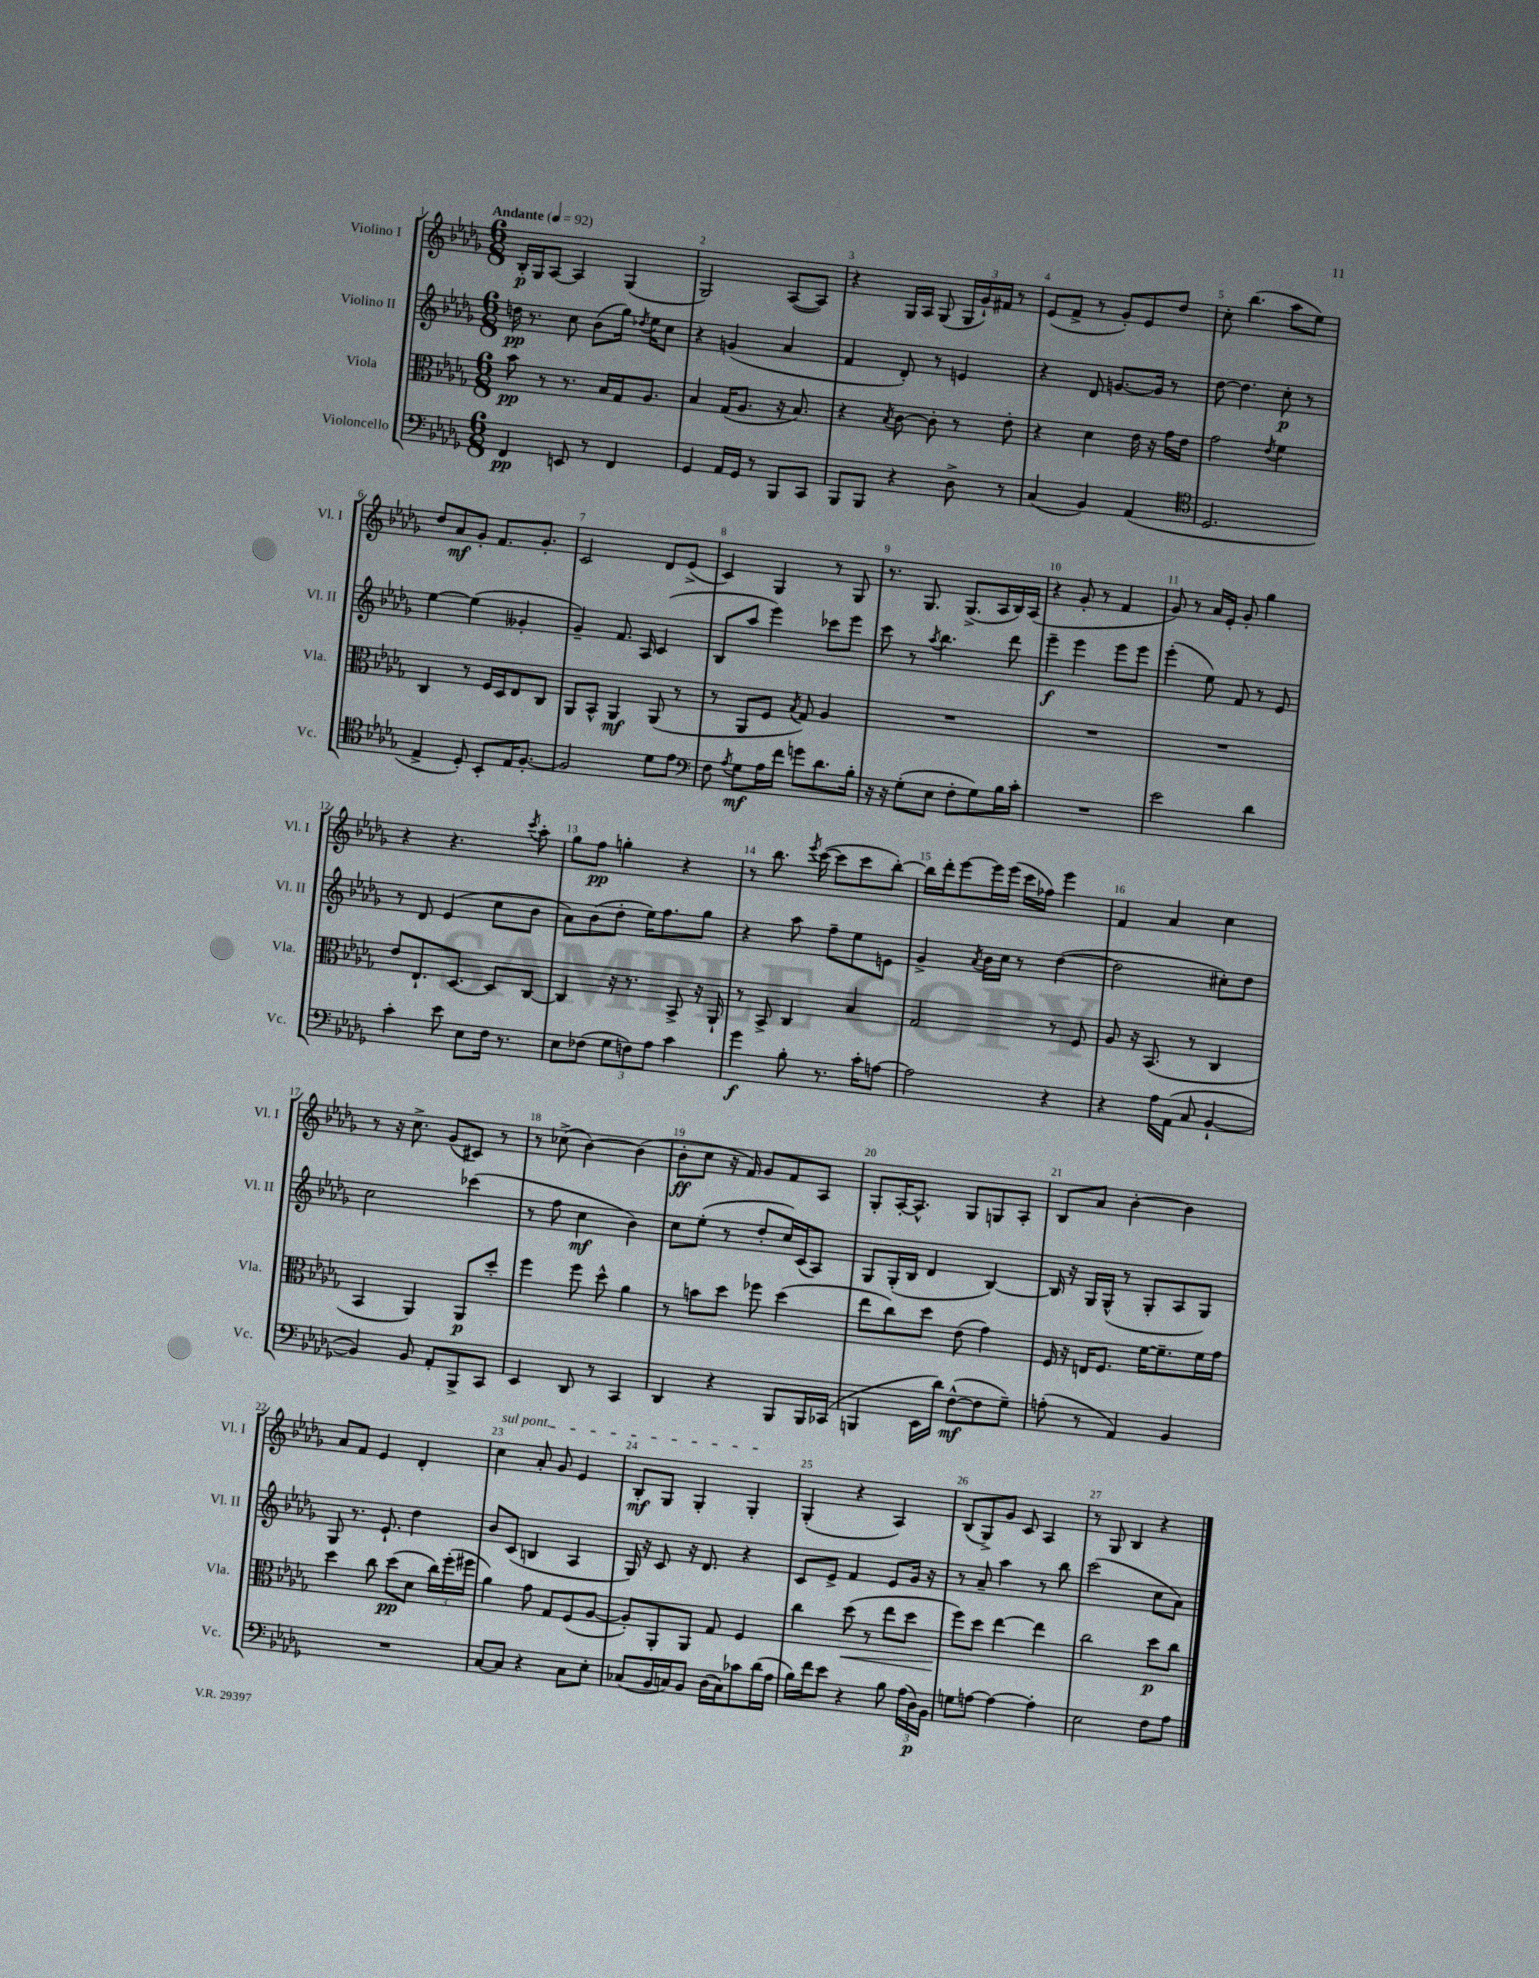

**kern	**kern	**kern	**kern
*staff4	*staff3	*staff2	*staff1
*clefF4	*clefC3	*clefG2	*clefG2
*k[b-e-a-d-g-]	*k[b-e-a-d-g-]	*k[b-e-a-d-g-]	*k[b-e-a-d-g-]
*M6/8	*M6/8	*M6/8	*M6/8
*MM92	*MM92	*MM92	*MM92
4FF	8b-	16dd	16B-'
.	.	8.r	16G-
.	8r	.	[8A-
8EE	8.r	8cc	4A-]
8r	.	(8b-	.
.	16B-	.	.
4FF	16G-	16gg-)	(4G-
.	.	8qdd-	.
.	8.A-	16ee-	.
.	.	8cc	.
=	=	=	=
4GG-	4B-	4r	2G-)
16AA-	(16G-	(4g	.
16GG-	8.A-	.	.
8r	.	.	.
8BBB-	16r	4a-	([8A-
.	8.B-)	.	.
8CC	.	.	8A-])
=	=	=	=
8BBB-	4r	4f	4r
8BBB-	.	.	.
.	8qB-	.	.
4r	[8c	8d-')	16G-
.	.	.	16A-
.	8c']	8r	(8G-
8D-^	8r	4e	24G-
.	.	.	24g-`)
.	.	.	24f#
8r	8e-'	.	8r
=	=	=	=
(4C	4r	4r	(8e-
.	.	.	8f^
4BB-)	4d-	8d-	8r
.	.	[8.g	8g-')
(4AA-	16e-	.	8e-
.	16r	16g]	.
.	16g-	8r	8dd-
.	16e-	.	.
=	=	=	=
*clefC4	*	*	*
2.D-	2g-	[8dd-	8cc'
.	.	4.dd-]	(4.bb-
.	8qe-	.	.
.	4f	8cc'	8aa-
.	.	8r	8ee-)
=	=	=	=
4E-^	4C	[4ee-	8dd-
.	.	.	8a-
8D-')	8r	(4ee-]	8g-'
8BB-'	16F	.	8.f
.	16D-	.	.
16E-	8E-	4g--'	.
[8.F'	.	.	8.g-'
.	8C	.	.
=	=	=	=
2F]	8AA-	4g-~)	2c
.	8BB-^^	.	.
.	4AA-	8.f	.
.	.	16A-	.
8d-	(8AA-	(4c	8d-
8e-	8r	.	(8e-^
=	=	=	=
*clefF4	*	*	*
8F	8r	8B-	4c)
8qA-	.	.	.
8G-	8AA-	8aa-	.
16A-	8F	4eee-)	4G-
16f	.	.	.
.	8qB-	.	.
8g	8G-)	.	.
8.d-	4A-	8ccc-	8r
.	.	8eee-	8G-
16B-'	.	.	.
=	=	=	=
16r	2.r	8ccc	8.r
16r	.	.	.
(8G-'	.	8r	.
.	.	.	8.G-
.	.	8qaa-	.
8E-	.	4.bb-	.
8F'	.	.	(8.G-^
8G-)	.	.	.
.	.	.	16A-
16B-	.	8ddd-	16B-)
16c'	.	.	(16A-
=	=	=	=
2.r	2.r	4eee-~	4r
.	.	4eee-	8g-'
.	.	.	8r
.	.	8eee-	4f
.	.	8eee-	.
=	=	=	=
2e-	2.r	(4eee-'	8g-)
.	.	.	8r
.	.	8ee-)	16a-
.	.	.	16e-'
.	.	8f	8g-'
4d-	.	8r	4gg-
.	.	8e-	.
=	=	=	=
4c'	8e-	8r	4r
.	8.E-`	8d-	.
8e-	.	(4e-	4.r
.	[8.D-	.	.
8E-	.	.	.
16F	8D-]	8cc	.
8.r	.	.	.
.	.	.	8qccc
.	[8C	8b-	8aa-'
=	=	=	=
8E-	4C]	8a-)	8gg-
(8F-	.	(8b-	8ff
12G-	16r	8dd-'	4gg'
.	8.r	.	.
12F)	.	.	.
.	.	16ee-)	.
12A-	.	.	.
.	.	8.ff	.
4c	8BB-^	.	4r
.	16r	8gg-	.
.	16AA-`	.	.
=	=	=	=
4g-	8r	4r	8r
.	8BB-^	.	8.bb-
8B-'	4C	8aa-	.
.	.	.	8qeee-
.	.	.	([16ccc
8.r	.	8ff~	8ccc]
.	4B-	8ee-	8ccc
16c'	.	.	.
[8A	.	8e	[8bb-')
=	=	=	=
2A]	2G-	4g-^	16bb-]
.	.	.	16ddd-'
.	.	.	[8eee-
.	.	8qa-	.
.	.	16b-	16eee-]
.	.	16cc	(16eee-
.	.	8r	16ccc
.	.	.	16ff-)
4r	8r	([4dd-	4eee-
.	8F	.	.
=	=	=	=
4r	8A-	2dd-]	4f
.	16r	.	.
.	(8.BB-	.	.
16A-	.	.	4a-
(16AA-	.	.	.
8C	8r	.	.
[4BB-`	4C	8cc#')	4cc
.	.	8dd-	.
=	=	=	=
4BB-])	4BB-	2cc	8r
.	.	.	16r
.	.	.	8.cc^
8BB-	4AA-)	.	.
8AA-'	.	.	(8g-
8BBB-^	8AA-	(4ccc-	8c#)
8CC	8dd-'	.	8r
=	=	=	=
4EE-	4ff	8r	8r
.	.	8ff	(8cc-^
8DD-	8ff	4cc	[4b-)
8r	8dd-^^	.	.
4CC	4a-	4b-)	(4b-]
=	=	=	=
4DD-	8r	8cc	8b-'
.	8b	(8ee-'	8cc
4r	8dd-	8r	16r
.	.	.	16f)
.	8ff-	8dd-'	8g-
8BBB-	(4dd-	16cc)	8f
.	.	(16c	.
16BBB-	.	8A-)	8A-
(16CC-	.	.	.
=	=	=	=
4BBB	8ee-	8G-	8G-'
.	8cc)	(16G-'	[16A-'
.	.	16B-	8.A-^^]
16EE-	8dd-	4d-	.
16d-)	.	.	.
([8F^^	(8e-	.	8G-
8F]	4g-)	[4B-)	8G
8G-~)	.	.	8A-'
=	=	=	=
(8A'	16F	16B-]	8B-
.	16r	16r	.
8r	16E	16G-	8a-
.	8.F	(16G-^^	.
4AA-)	.	8r	[4b-'
.	[16f	8G-'	.
.	8.f~]	.	.
4BB-	.	8A-	4b-]
.	16f	8G-)	.
.	16g-	.	.
=	=	=	=
2.r	4dd-	8G-	8a-
.	.	8.r	8f
.	8cc	.	4e-
.	.	8.e-`	.
.	(8dd-	.	.
.	8d-	4dd-	4d-'
.	24cc)	.	.
.	(24ff'	.	.
.	24ff#	.	.
=	=	=	=
[8C	4a-)	8b-	4cc
8C]	.	(8c	.
4r	8g-	4B	8a-'
.	8G-	.	8g-
8C	(8F	4A-	4e-
8E-'	[8A-	.	.
=	=	=	=
(8C-	8A-'])	16G-)	8B-'
.	.	16r	.
16BB-	8AA-'	8c	8G-
16C)	.	.	.
8BB-	8AA-	16r	4G-'
.	.	8.d-	.
(16D-	8G-	.	.
16C)	.	.	.
8c-	4F	4r	4G-'
(16d-	.	.	.
16A-	.	.	.
=	=	=	=
16B-)	4cc	8c	(4G-'
16f	.	.	.
8e-	.	8e-^	.
4r	(8dd-	4f	4r
.	8r	.	.
8B-	8ee-	8e-	4A-)
(24A-	8dd-	16g-	.
24D-)	.	.	.
.	.	16r	.
24BB-	.	.	.
=	=	=	=
8G	8ff)	8r	(8B-
[8A	8dd-	8a-~	8G-^)
4A_	[4ee-	4aa-	8g-
.	.	.	8c
4A']	4ee-]	8r	4A-
.	.	8bb-	.
=	=	=	=
2E-	2cc	(2ccc	8r
.	.	.	8G-
.	.	.	4B-
8F	8dd-	8cc	4r
8A-	8cc	8a-)	.
==	==	==	==
*-	*-	*-	*-
